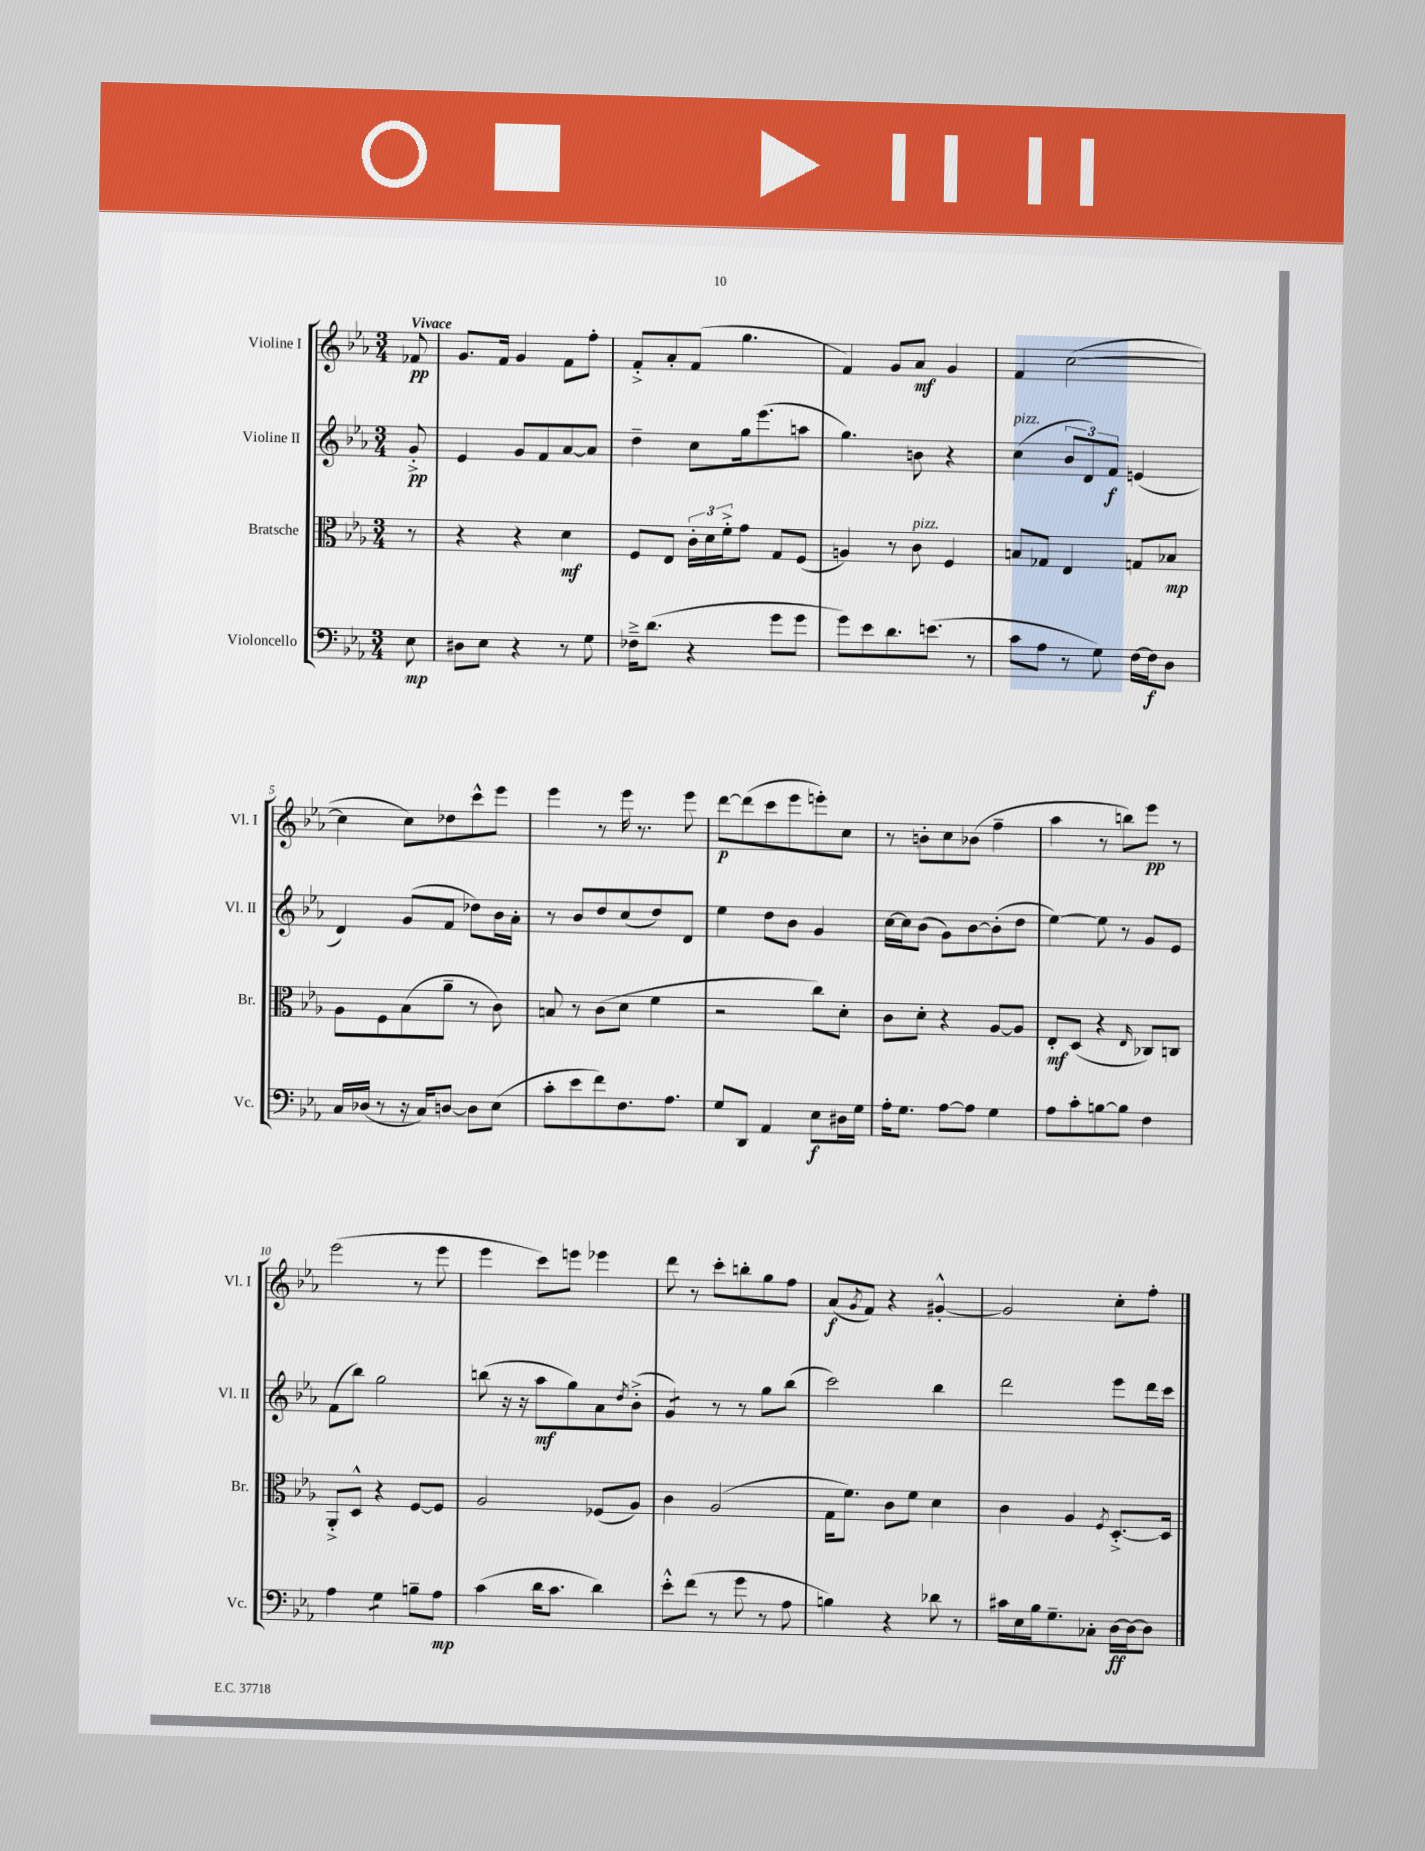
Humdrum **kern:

**kern	**kern	**kern	**kern
*staff4	*staff3	*staff2	*staff1
*clefF4	*clefC3	*clefG2	*clefG2
*k[b-e-a-]	*k[b-e-a-]	*k[b-e-a-]	*k[b-e-a-]
*M3/4	*M3/4	*M3/4	*M3/4
8E-\	8r	8g'^/	8f-/
=	=	=	=
8D#\L	4r	4e-/	8.g/L
8E-\J	.	.	.
.	.	.	16f/Jk
4r	4r	8g/L	4g/
.	.	8f/	.
8r	4d\	[8a-/	8f\L
8G\	.	8a-/]J	8ff'\J
=	=	=	=
16F-~^\LK	8F/L	4dd~\	8f'^/L
(8.d\J	.	.	.
.	8E-/J	.	8a-'/
4r	24c'\LL	8cc\L	(8f/J
.	24d\	.	.
.	24f'^\J	.	.
.	8g\J	16gg\k	4.gg\
.	.	(8.eee-\	.
8g\L	8G/L	.	.
8g\J	(8F/J	8aa\J	.
=	=	=	=
8g\L)	4A/)	4.gg\)	4f/)
8e-\	.	.	.
8.d\	8r	.	8g/L
.	8c\	8b\	8a-/J
(8.e\J	.	.	.
.	4F/	4r	4g/
8r	.	.	.
=	=	=	=
8c\L	8B/L	(4cc\	4f/
8A-\J	8G-/J	.	.
8r	4E-/	12b-/L	([2cc\
.	.	12d/)	.
8G\)	.	.	.
.	.	12f/J	.
[16F\LL	8G/L	(4e/	.
16F\]J	.	.	.
8D\J	8B-/J	.	.
=	=	=	=
16C/LL	8A-\L	4d/)	4cc\]
(16D-/JJ	.	.	.
8r	8F\	.	.
16r	(8B-\	(8g/L	8cc\L)
16C/LK)	.	.	.
[8D/J	8a-~\J	8f/J	8dd-\
8D\]L	8r	8dd-\L)	8ccc^^\
(8E-\J	8c\)	16b-\L	8eee-\J
.	.	16a-'\JJ	.
=	=	=	=
8c'\L	8B/	8r	4eee-\
8e-\	8r	8b-/L	.
8f\)	(8c\L	8dd/	8r
8.F\	8d\J	(8cc/	16eee-\
.	.	.	8.r
.	4f\	8dd/)	.
8.A-\J	.	.	.
.	.	8d/J	8eee-\
=	=	=	=
8G/L	2r	4ee-\	[8ddd\L
8DD/J	.	.	(8ddd\]
4AA-/	.	8dd\L	8ccc\
.	.	8b-\J	8eee-\
8E-\L	8cc\L)	4g/	8eee'\)
16D#\L	8d'\J	.	8cc\J
16G\JJ	.	.	.
=	=	=	=
16A-'\LK	8c\L	[16cc\LL	8r
8.G\J	.	16cc\]J	.
.	8d'\J	(8b-\J	8b'\L
[8A-\L	4r	8g\L)	8cc\
8A-\]J	.	[8b-\	(8b-\J
4G\	[8A-/L	(8b-'\]	4ff~\
.	8A-/]J	8dd\J	.
=	=	=	=
8A-\L	8E-'/L	[4ee-\)	4aa-\
8c'\	(8D/J	.	.
[8B\	4r	8ee-\]	8r
8B\]J	.	8r	8bb\L)
.	16qqE-/	.	.
4F\	8C-/L)	8g/L	8eee-\J
.	8C/J	8e-/J	8r
=	=	=	=
4A-\	8AA-'^/L	(8f\L	(2eee-\
.	8D^^/J	8bb-\J)	.
4G\	4r	2gg\	.
8B~\L	[8F/L	.	8r
8A-\J	8F/]J	.	8eee-\
=	=	=	=
(4c\	2A-/	(8bb\	4eee-\
.	.	16r	.
.	.	16r	.
16d\LK	.	8aa-\L	8ccc\L)
8.c\J	.	.	.
.	.	8gg\)	8eee\J
4d\)	(8F-/L	8a-\	4eee-\
.	.	8qdd/	.
.	8A-/J)	(8b-'^\J	.
=	=	=	=
8e-'^^\L	4c\	4g/)	8ddd\
(8f\J	.	.	8r
8r	(2A-/	8r	8ccc'\L
8g\	.	8r	8bb'\
8r	.	8gg\L	8gg\
8A-\	.	(8bb-\J	8ff\J
=	=	=	=
4B\)	16G\LK	2ccc\)	(8a-/L
.	8.f\J)	.	.
.	.	.	8qg/
.	.	.	8f/J)
4r	8c\L	.	4r
.	8f\J	.	.
8d-\	4d\	4bb-\	[4g#'^^/
8r	.	.	.
=	=	=	=
16c#\LL	4c\	2ddd\	2g#/]
16E-\	.	.	.
16B-\J	.	.	.
8.G~\	.	.	.
.	4A-/	.	.
8C-'\J	.	.	.
.	8qF/	.	.
[16D\LL	[8.D'^/L	8eee-\L	8cc'\L
16D\_J	.	.	.
8D\]J	.	16ddd\L	8ff'\J
.	16D/]Jk	16ccc\JJ	.
==	==	==	==
*-	*-	*-	*-
